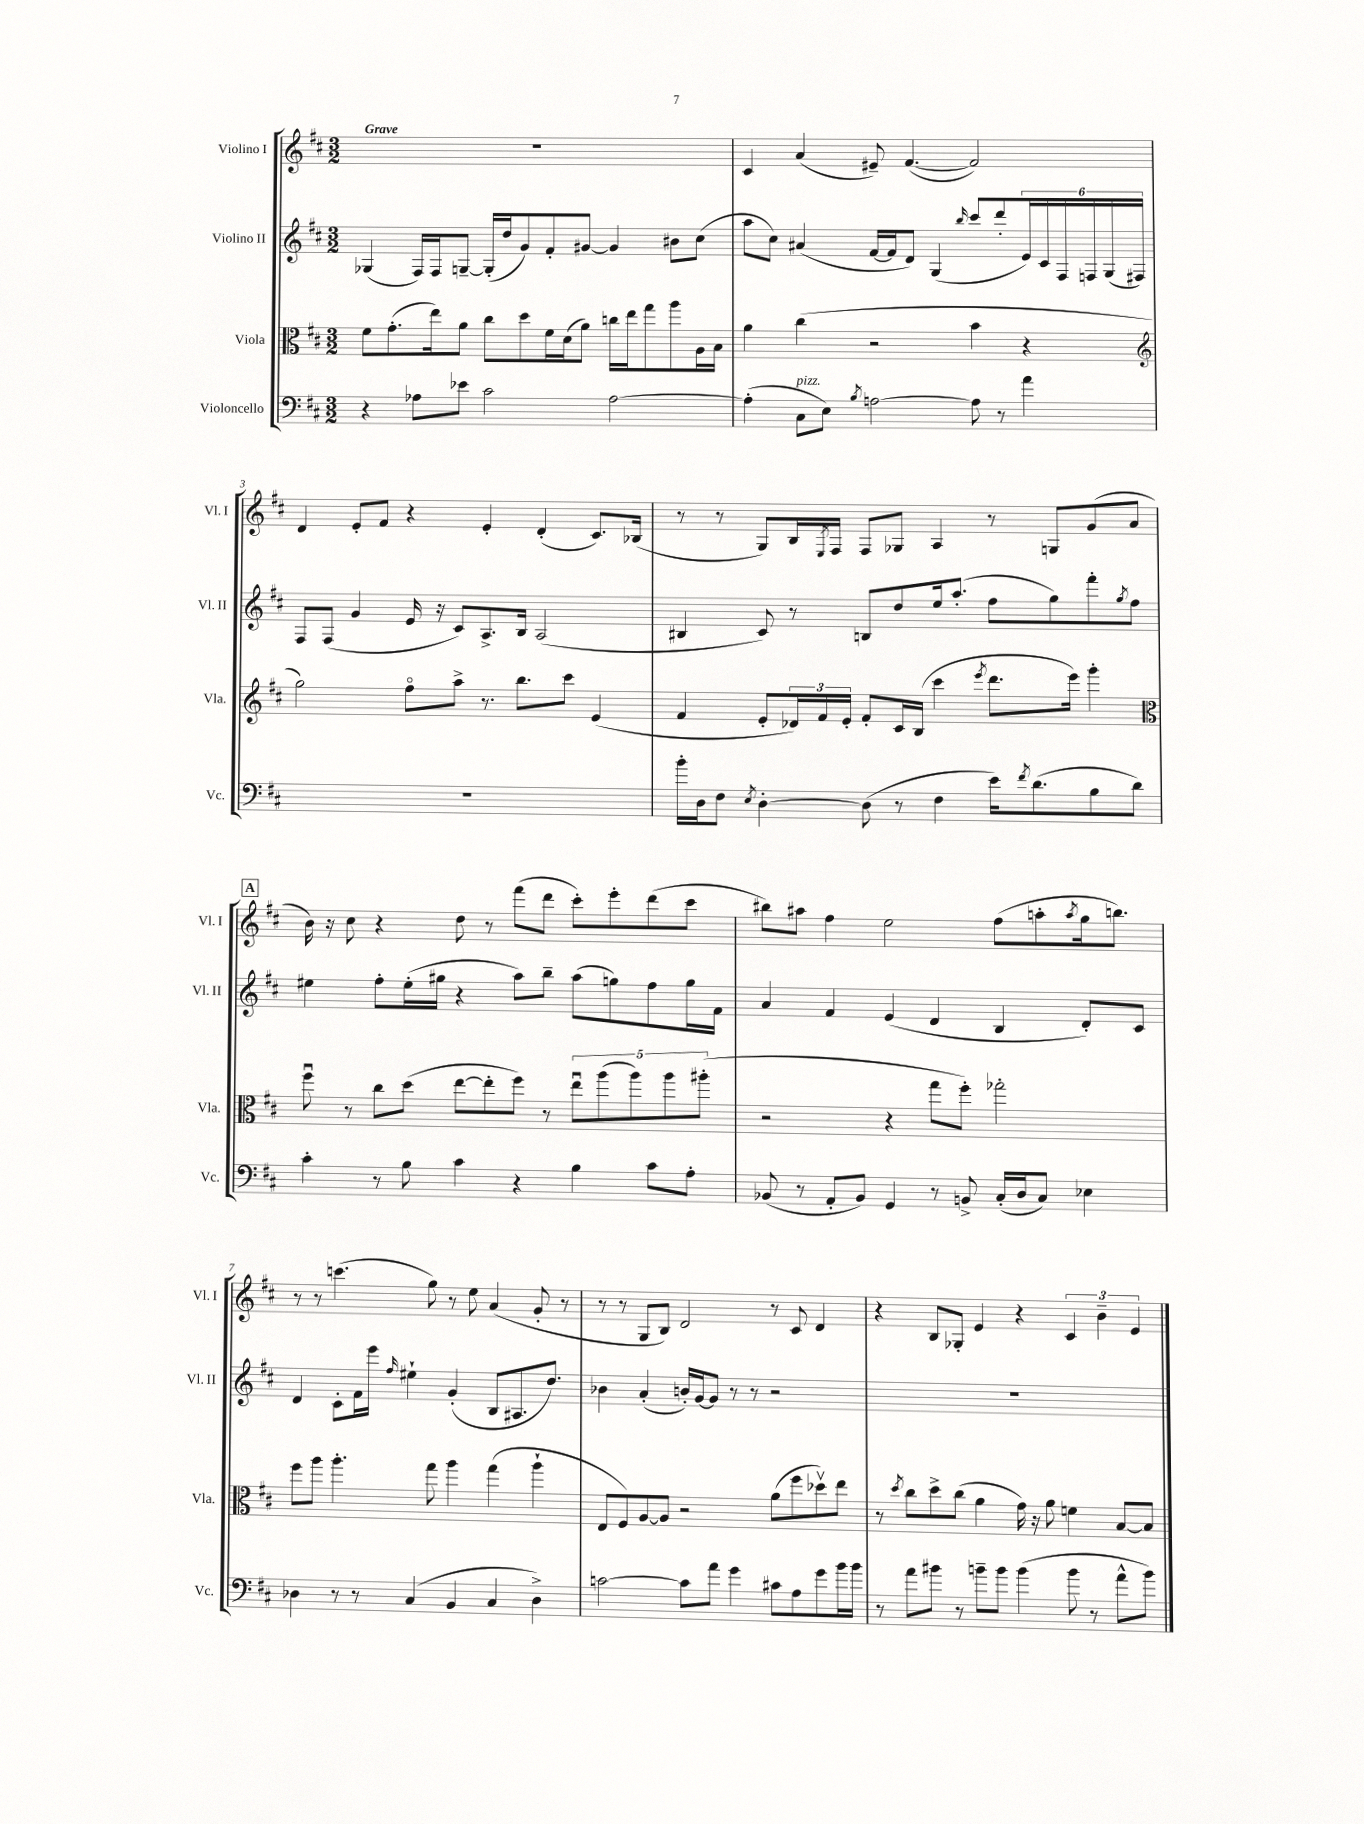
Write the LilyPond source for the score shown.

<<
\new StaffGroup <<
\new Staff = "s0" \with { instrumentName = "Violino I" shortInstrumentName = "Vl. I" } {
    \clef treble \key d \major \numericTimeSignature \time 3/2 \tempo "Grave"
    R1. |
    cis'4 a'4( eis'8--) fis'4.~( fis'2) |
    d'4 e'8-. fis'8 r4 e'4-. d'4-.( cis'8.) bes16( |
    r8 r8 g8) b16 \acciaccatura { e8 } fis16 fis8 ges8 a4 r8 g8 g'8( a'8 |
    \mark \markup { \box "A" } b'16) r16 cis''8 r4 d''8 r8 fis'''8( d'''8 cis'''8-.) e'''8-. d'''8( cis'''8 |
    bis''8) ais''8 fis''4 e''2 fis''8( a''8-. \acciaccatura { a''8 } g''16 b''8.) |
    r8 r8 c'''4.( g''8) r8 e''8 a'4( g'8-. r8 |
    r8 r8 g8 b8) d'2 r8 cis'8 d'4 |
    r4 b8 ges8-. e'4 r4 \tuplet 3/2 { cis'4 b'4-- e'4 } \bar "|." |
}
\new Staff = "s1" \with { instrumentName = "Violino II" shortInstrumentName = "Vl. II" } {
    \clef treble \key d \major \numericTimeSignature \time 3/2
    ges4( fis16) fis16 g8~-- g16-.( d''16 g'8) fis'8-. gis'8~ gis'4 bis'8 cis''8( |
    a''8 cis''8) ais'4( fis'16~ fis'16 d'8) g4( \grace { b''16 } cis'''8 d'''8-. \tuplet 6/4 { e'16) cis'16 fis16 f16 g16( fis16) } |
    fis8 fis8( g'4 e'16 r16 cis'8) a8.-> b16 a2( |
    bis4 cis'8) r8 b8 d''8 e''16 a''8.-.( fis''8 g''8) fis'''8-. \acciaccatura { g''8 } fis''8 |
    \mark \markup { \box "A" } eis''4 fis''8-. eis''16-.( gis''16 r4 a''8) b''8-- a''8( g''8) fis''8 g''16 fis'16 |
    a'4 fis'4 e'4( d'4 b4 d'8-.) cis'8 |
    d'4 cis'8-. fis'16 e'''16 \grace { fis''16 } eis''4-! g'4-.( b8 ais8. d''8.) |
    bes'4 a'4-.( b'16-.) g'16~ g'8 r8 r8 r2 |
    R1. \bar "|." |
}
\new Staff = "s2" \with { instrumentName = "Viola" shortInstrumentName = "Vla." } {
    \clef alto \key d \major \numericTimeSignature \time 3/2
    fis'8 g'8.-.( e''16) a'8 cis''8 d''8 fis'16 d'16( a'8) c''16 e''16 g''8 a''8 a16 b16 |
    a'4 cis''4( r2 b'4 r4 |
    \clef treble g''2) fis''8\flageolet a''8-> r8. b''8. cis'''8 e'4( |
    fis'4 e'8-. \tuplet 3/2 { des'16) fis'16 e'16-. } fis'8-. cis'16 b16( cis'''4 \acciaccatura { e'''8 } d'''8. e'''16) g'''4-. |
    \mark \markup { \box "A" } \clef alto fis''8\downbow r8 cis''8 d''8( e''8~ e''8-. fis''8) r8 \tuplet 5/4 { e''8\downbow a''8( a''8) a''8 ais''8-.( } |
    r2 r4 g''8 fis''8-.) ges''2-. |
    fis''8 a''8 a''4.-. g''8 a''4 g''4( a''4-! |
    e8 fis8) a8~ a8 r2 a'8( fis''8 des''8\upbow) e''8 |
    r8 \acciaccatura { d''8 } cis''8 d''8-> cis''8( a'4 g'16) r16 a'8 f'4 b8~ b8 \bar "|." |
}
\new Staff = "s3" \with { instrumentName = "Violoncello" shortInstrumentName = "Vc." } {
    \clef bass \key d \major \numericTimeSignature \time 3/2
    r4 aes8 ees'8 cis'2 aes2~ |
    aes4-.( cis8^\markup { \italic "pizz." } e8) \acciaccatura { b8 } a2~ a8 r8 a'4 |
    R1. |
    b'16-. d16 fis8 \acciaccatura { e8 } d4~-. d8( r8 fis4 e'16) \acciaccatura { fis'8 } d'8.( b8 d'8) |
    \mark \markup { \box "A" } cis'4-. r8 b8 cis'4 r4 b4 cis'8 a8-. |
    bes,8( r8 a,8-. bes,8) g,4 r8 b,8-> cis16-.( d16 cis8) ees4 |
    des4 r8 r8 cis4( b,4 cis4 des4->) |
    c'2~ c'8 a'8 g'4 cis'8 a8 g'8 b'16 b'16 |
    r8 a'8 bis'8 r8 b'8-- b'8 b'4( b'8 r8 a'8-^ b'8) \bar "|." |
}
>>
>>
